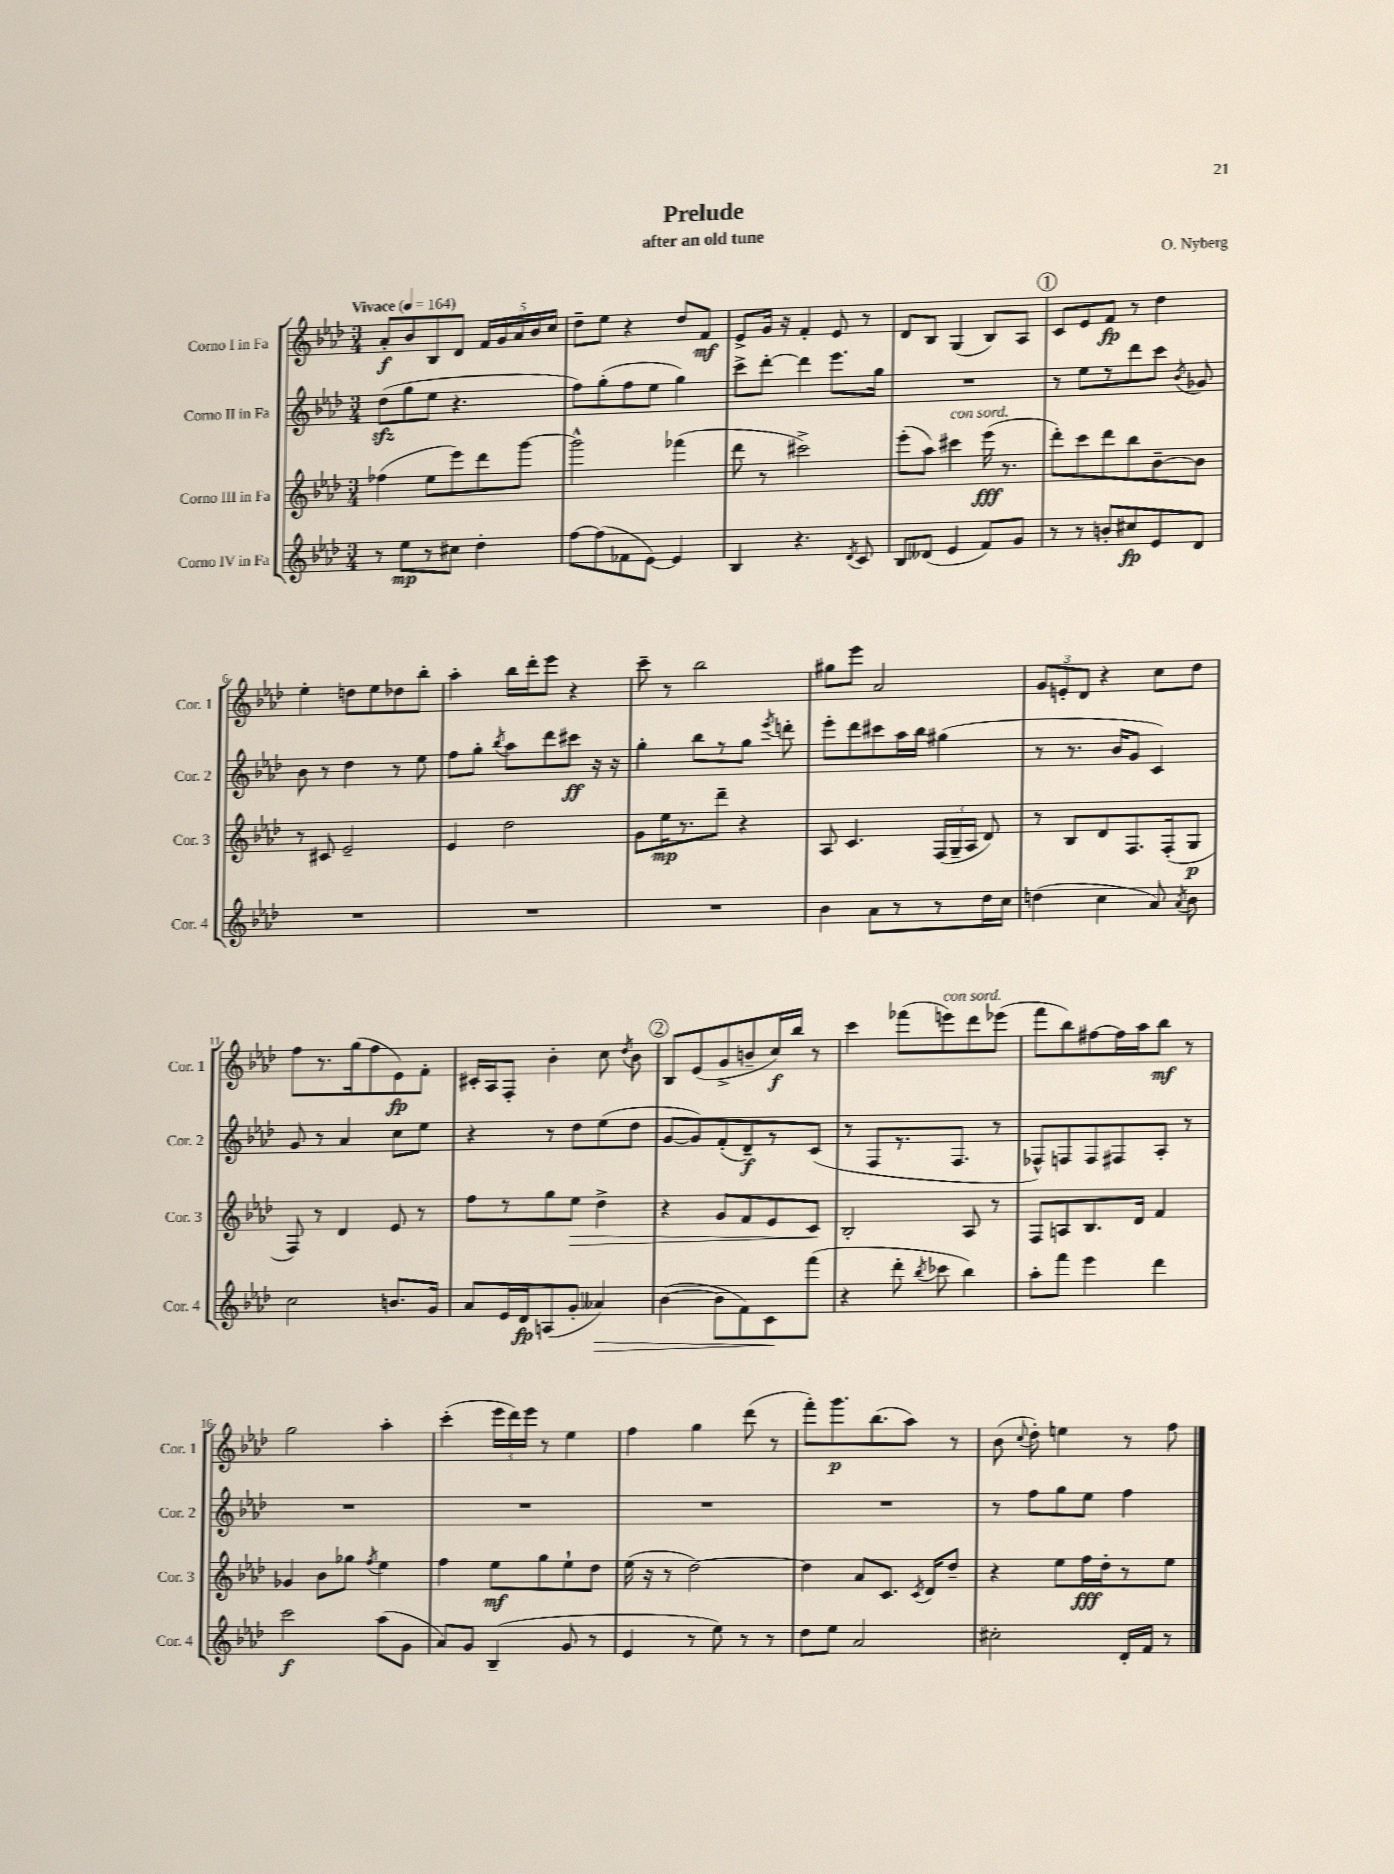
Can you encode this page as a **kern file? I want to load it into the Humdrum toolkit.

**kern	**kern	**kern	**kern
*staff4	*staff3	*staff2	*staff1
*clefG2	*clefG2	*clefG2	*clefG2
*k[b-e-a-d-]	*k[b-e-a-d-]	*k[b-e-a-d-]	*k[b-e-a-d-]
*M3/4	*M3/4	*M3/4	*M3/4
*MM164	*MM164	*MM164	*MM164
8r	(4ff-\	(8dd-\L	8a-'/L
8ee-\L	.	8gg\	8b-/
8r	8ee-\L	8ee-\J	8B-/
8cc#\J	8eee-\)	4.r	8d-/J
4dd-'\	8ddd-\	.	20f/LL
.	.	.	20g/
.	.	.	20a-/
.	[8ggg\J	.	.
.	.	.	20b-/
.	.	.	20cc/JJ
=	=	=	=
[8ff\L	2ggg^^\]	8ff\L)	8dd-~\L
(8ff\]	.	(8gg'\	8ee-\J
8f-\	.	8ff\	4r
[8e-\J)	.	8ee-\J	.
4e-/]	(4fff-\	4gg\)	8dd-/L
.	.	.	8f/J
=	=	=	=
4B-/	8ddd-\	8ccc^\L	8e-^/L
.	8r	[8ddd-'\J	16g/Jk
.	.	.	16r
4.r	2ccc#^\)	4ddd-\]	4f'/
.	.	8.eee-\L	8e-/
8qd-/	.	.	.
8c/	.	.	8r
.	.	16gg\Jk	.
=	=	=	=
8B-/L	(8eee-'\L	2.r	8d-/L
(8d--/J	8aa-\J)	.	8B-/J
4e-/	4ccc#\	.	(4G/
8f/L)	(16eee-\	.	8B-/L)
.	8.r	.	.
8g/J	.	.	8A-/J
=	=	=	=
8r	8ddd-'\L)	8r	8c/L
8r	8ccc\	8ee-\L	8e-/
8b'/L	8ddd-\	8r	8f/J
8cc#/	8bb-\	8ddd-\	8r
8e-/	[8b-~\	8ccc\J	4dd-\
.	.	8qb-/	.
8d-/J	8b-\]J	8g-/	.
=	=	=	=
2.r	8r	8b-\	4ee-'\
.	8c#/	8r	.
.	2e-~/	4dd-\	8dd\L
.	.	.	8ee-\
.	.	8r	8dd-\
.	.	8ee-\	8bb-'\J
=	=	=	=
2.r	4e-/	8ff\L	4aa-'\
.	.	8gg'\J	.
.	.	8qbb-/	.
.	2dd-\	8aa-\L	16bb-\LL
.	.	.	16ddd-'\J
.	.	8ddd-\	8eee-\J
.	.	8ccc#\J	4r
.	.	16r	.
.	.	16r	.
=	=	=	=
2.r	8g\L	4gg'\	8ccc~\
.	16ee-\K	.	8r
.	8.r	.	.
.	.	8bb-\L	2bb-\
.	8ddd-~\J	8r	.
.	4r	8gg\J	.
.	.	8qeee-/	.
.	.	8ddd'\	.
=	=	=	=
4b-\	8A-/	8eee-'\L	8gg#\L
.	4.c/	8ddd-\	8eee-\J
8a-\L	.	8ccc#\	2a-/
8r	.	16aa-\L	.
.	.	16bb-\JJ	.
8r	(24F/LL	(4gg#\	.
.	24G~/	.	.
.	24A-/JJ	.	.
16dd-\L	8d-/)	.	.
16cc\JJ	.	.	.
=	=	=	=
(4dd\	8r	8r	12g/L
.	.	.	12e'/
.	8B-/L	8.r	.
.	.	.	12d-/J
4cc\	8d-/	.	4r
.	.	16b-/LK	.
.	8.F/	8g/J	.
8a-/)	.	4c/)	8cc\L
.	(16F'/k	.	.
8qa-/	.	.	.
8b-\	8G/J	.	8dd-\J
=	=	=	=
2cc\	8F/)	8g/	8ff\L
.	8r	8r	8.r
.	4d-/	4a-/	.
.	.	.	(16gg\k
.	.	.	8ff\
8.b/L	8e-/	8cc\L	8e-\)
.	8r	8ee-\J	8f'\J
16g/Jk	.	.	.
=	=	=	=
8a-/L	8ff\L	4r	16c#'/LL
.	.	.	16A-/J
16e-/L	8r	.	8F'/J
16d-/J	.	.	.
(8A/	8gg\	8r	4b-'\
8g'/J	8ee-\J	8dd-\L	.
4a--/)	4dd-^\	(8ee-\	8cc\
.	.	.	8qdd-/
.	.	8dd-\J	8b-\
=	=	=	=
([4b-\	4r	[8g/L	8B-/L
.	.	8g/])	(8e-/
8b-\]L	8g/L	(8f'/	8g^/
8f\)	8f/	8d-~/)	8b~/
8c\	8e-/	8r	16cc/L)
.	.	.	16bb-/JJ
(8fff\J	8c/J	(8c/J	8r
=	=	=	=
4r	2B-'/	8r	4ccc\
.	.	8F/L	.
8ddd-'\	.	8.r	(8fff-\L
8qbb-/	.	.	.
8ccc-\	.	.	8eee\)
.	.	8.F/J	.
4bb-\)	8A-/	.	8ddd-\
.	8r	8r	(8eee-\J
=	=	=	=
8aa-'\L	8F/L	8F-^^/L)	8fff\L
8fff\J	8A/	8F/	8bb-\)
4eee-\	8.B-/	8F/	[8ff#\
.	.	8F#/	16ff#\]L
.	16d-/Jk	.	16aa-\J
4ddd-\	4f/	8A-'/J	8bb-\J
.	.	8r	8r
=	=	=	=
2ccc\	4g-/	2.r	2gg\
.	8b-\L	.	.
.	8gg-\J	.	.
.	8qff/	.	.
(8aa-\L	4ee-\	.	4aa-'\
8g\J	.	.	.
=	=	=	=
8a-/L)	4ff\	2.r	(4ccc'\
8g/J	.	.	.
(4B-~/	8ee-\L	.	24eee-\LL
.	.	.	24ddd-\)
.	.	.	24eee-\JJ
.	8gg\	.	8r
8g/	8ee-`\	.	4ee-\
8r	8dd-\J	.	.
=	=	=	=
4e-/	(16ee-\	2.r	4ff\
.	16r	.	.
.	8r	.	.
8r	[2dd-\)	.	4gg\
8ee-\)	.	.	.
8r	.	.	(8ddd-\
8r	.	.	8r
=	=	=	=
8dd-\L	4dd-\]	2.r	8fff'\L)
8ee-\J	.	.	8.ggg\
2a-/	8a-/L	.	.
.	.	.	(8.bb-\
.	8.c/J	.	.
.	.	.	8aa-\J)
.	8qc/	.	.
.	16d-/LK	.	.
.	8dd-~/J	.	8r
=	=	=	=
2cc#'\	4r	8r	(8b-\
.	.	.	8qqcc/
.	.	8ff\L	8dd-'\)
.	8ee-\L	8gg\	4ee\
.	16ff\L	8ee-\J	.
.	16dd-'\J	.	.
16d-'/LL	8r	4ff\	8r
16f/JJ	.	.	.
8r	8ee-\J	.	8ff\
==	==	==	==
*-	*-	*-	*-
